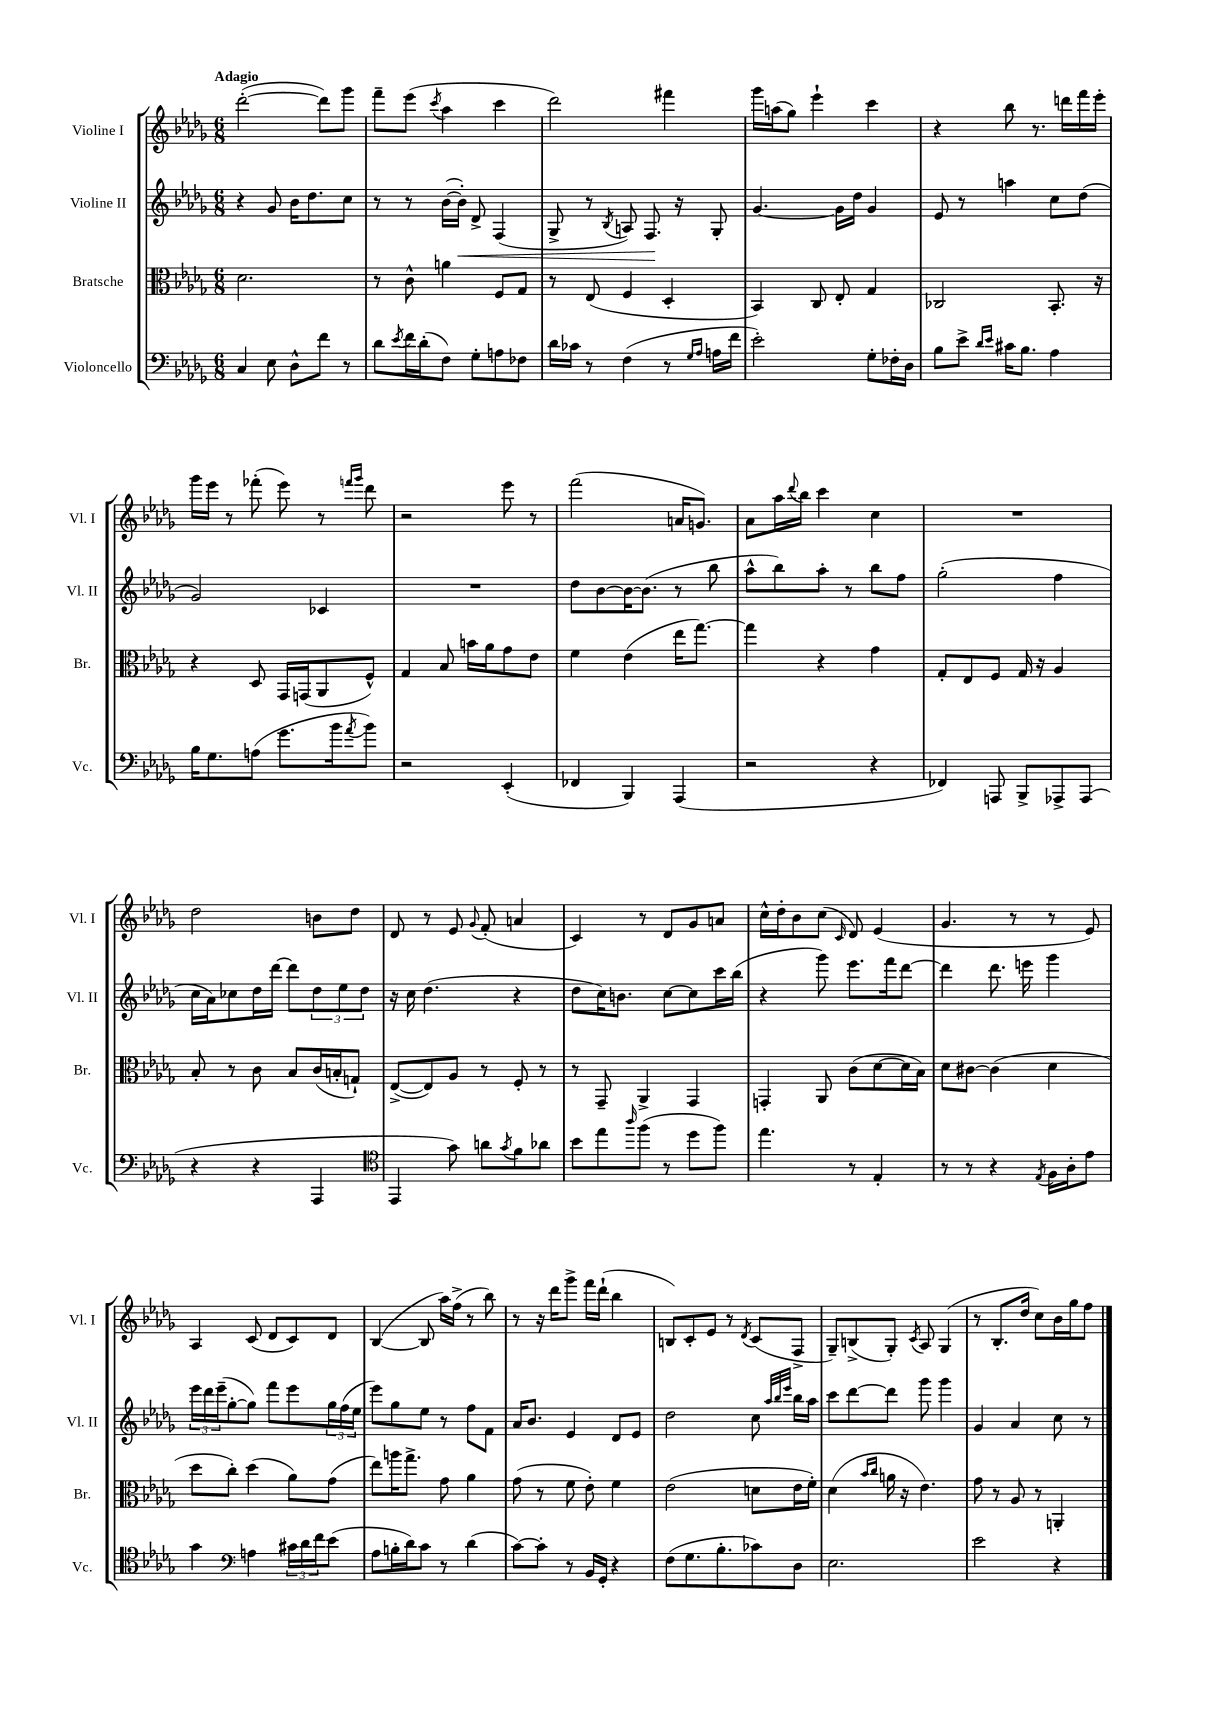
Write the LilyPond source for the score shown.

<<
\new StaffGroup <<
\new Staff = "s0" \with { instrumentName = "Violine I" shortInstrumentName = "Vl. I" } {
    \clef treble \key des \major \numericTimeSignature \time 6/8 \tempo "Adagio"
    des'''2~-.( des'''8) ges'''8 |
    f'''8-- ees'''8( \acciaccatura { c'''8 } aes''4 c'''4 |
    des'''2) fis'''4 |
    ges'''16 a''16( ges''8) ees'''4-! c'''4 |
    r4 bes''8 r8. d'''16 f'''16 ees'''16-. |
    ges'''16 ees'''16 r8 fes'''8-.( ees'''8) r8 \grace { f'''16 ges'''16 } des'''8 |
    r2 ees'''8 r8 |
    f'''2( a'16 g'8.) |
    aes'8 aes''16 \appoggiatura { des'''8 } bes''16 c'''4 c''4 |
    R2. |
    des''2 b'8 des''8 |
    des'8 r8 ees'8 \appoggiatura { ges'8 } f'8-.( a'4 |
    c'4) r8 des'8 ges'8 a'8 |
    c''16-^ des''16-. bes'8 c''8( \grace { c'16 } des'8) ees'4( |
    ges'4. r8 r8 ees'8) |
    aes4 c'8( des'8 c'8) des'8 |
    bes4~( bes8 aes''16) f''16->( r8 bes''8) |
    r8 r16 des'''16 ges'''8-> f'''16 des'''16-!( bes''4 |
    b8) c'8-. ees'8 r8 \acciaccatura { des'8 } c'8( f8-> |
    ges8--) b8->( ges8-.) \acciaccatura { c'8 } aes8 ges4( |
    r8 bes8.-. des''16 c''8) bes'16 ges''16 f''8 \bar "|." |
}
\new Staff = "s1" \with { instrumentName = "Violine II" shortInstrumentName = "Vl. II" } {
    \clef treble \key des \major \numericTimeSignature \time 6/8
    r4 ges'8 bes'16 des''8. c''8 |
    r8 r8 bes'16~( bes'16-.\<) des'8-> f4( |
    ges8-> r8 \acciaccatura { bes8 } a8) f8.\! r16 ges8-. |
    ges'4.~ ges'16 des''16 ges'4 |
    ees'8 r8 a''4 c''8 des''8( |
    ges'2) ces'4 |
    R2. |
    des''8 bes'8~ bes'16~ bes'8.( r8 bes''8 |
    aes''8-^ bes''8) aes''8-. r8 bes''8 f''8 |
    ges''2-.( f''4 |
    c''16 aes'16) ces''8 des''16 des'''16~ des'''8 \tuplet 3/2 { des''8 ees''8 des''8 } |
    r16 c''16 des''4.( r4 |
    des''8 c''16) b'8. c''8~ c''8 c'''16 bes''16( |
    r4 ges'''8) ees'''8. f'''16 des'''8~ |
    des'''4 des'''8. e'''16 ges'''4 |
    \tuplet 3/2 { ees'''16 des'''16 ees'''16--( } ges''8~-. ges''8) f'''8 ees'''8 \tuplet 3/2 { ges''16 f''16( ees''16 } |
    ees'''8) ges''8 ees''8 r8 f''8 f'8 |
    aes'16 bes'8. ees'4 des'8 ees'8 |
    des''2 c''8 \grace { aes''32 bes''32 ees'''32 } bes''16 aes''16 |
    c'''8 des'''8~ des'''8 ges'''8 ges'''4 |
    ges'4 aes'4 c''8 r8 \bar "|." |
}
\new Staff = "s2" \with { instrumentName = "Bratsche" shortInstrumentName = "Br." } {
    \clef alto \key des \major \numericTimeSignature \time 6/8
    des'2. |
    r8 c'8-^ a'4 f8 ges8 |
    r8 ees8( f4 des4-. |
    bes,4) c8 ees8-. ges4 |
    ces2 bes,8.-. r16 |
    r4 des8 ges,16 g,16( aes,8 f8-^) |
    ges4 bes8 b'16 aes'16 ges'8 ees'8 |
    f'4 ees'4( ees''16 ges''8.~) |
    ges''4 r4 ges'4 |
    ges8-. ees8 f8 ges16 r16 aes4 |
    bes8-. r8 c'8 bes8 c'16( b16-. g8-!) |
    ees8~->( ees8) aes8 r8 f8-. r8 |
    r8 ges,8-- aes,4-> ges,4 |
    g,4-. aes,8 c'8( des'8~ des'16 bes16) |
    des'8 cis'8~ cis'4( des'4 |
    des''8 c''8-.) des''4( aes'8) ges'8( |
    ees''8) a''16 ges''8.-> ges'8 aes'4 |
    ges'8( r8 f'8 ees'8-.) f'4 |
    ees'2( d'8 ees'16 f'16-.) |
    des'4( \grace { bes'16 c''16 } a'16 r16 ees'4.) |
    ges'8 r8 aes8 r8 a,4-. \bar "|." |
}
\new Staff = "s3" \with { instrumentName = "Violoncello" shortInstrumentName = "Vc." } {
    \clef bass \key des \major \numericTimeSignature \time 6/8
    c4 ees8 des8-^ f'8 r8 |
    des'8 \acciaccatura { ees'8 } f'16 des'16-.( f8) ges8-. a8 fes8 |
    des'16 ces'16 r8 f4( r8 \grace { ges16 aes16 } a16 f'16 |
    ees'2-.) ges8-. fes16-. des16 |
    bes8 ees'8-> \grace { des'16 ees'16 } cis'16 bes8. aes4 |
    bes16 ges8. a8( ges'8. bes'16 \acciaccatura { aes'8 } bes'8) |
    r2 ees,4-.( |
    fes,4 bes,,4) aes,,4( |
    r2 r4 |
    fes,4) a,,8 bes,,8-> aes,,8-> aes,,8( |
    r4 r4 aes,,4 |
    \clef tenor ees,4 ges'8) a'8 \acciaccatura { ges'8 } f'8 aes'8 |
    bes'8 ees''8 \grace { aes''16 } f''8( r8 des''8 f''8) |
    ees''4. r8 ees4-. |
    r8 r8 r4 \acciaccatura { ees8 } f16 aes16-. ees'8 |
    ges'4 \clef bass a4 \tuplet 3/2 { cis'16 des'16 f'16 } ees'8( |
    aes8 b16-. des'16) c'8 r8 des'4( |
    c'8~) c'8-. r8 bes,16 ges,16-. r4 |
    f8( ges8. bes8.-. ces'8) des8 |
    ees2. |
    ees'2 r4 \bar "|." |
}
>>
>>
\layout { \context { \Score \remove "Bar_number_engraver" } }
